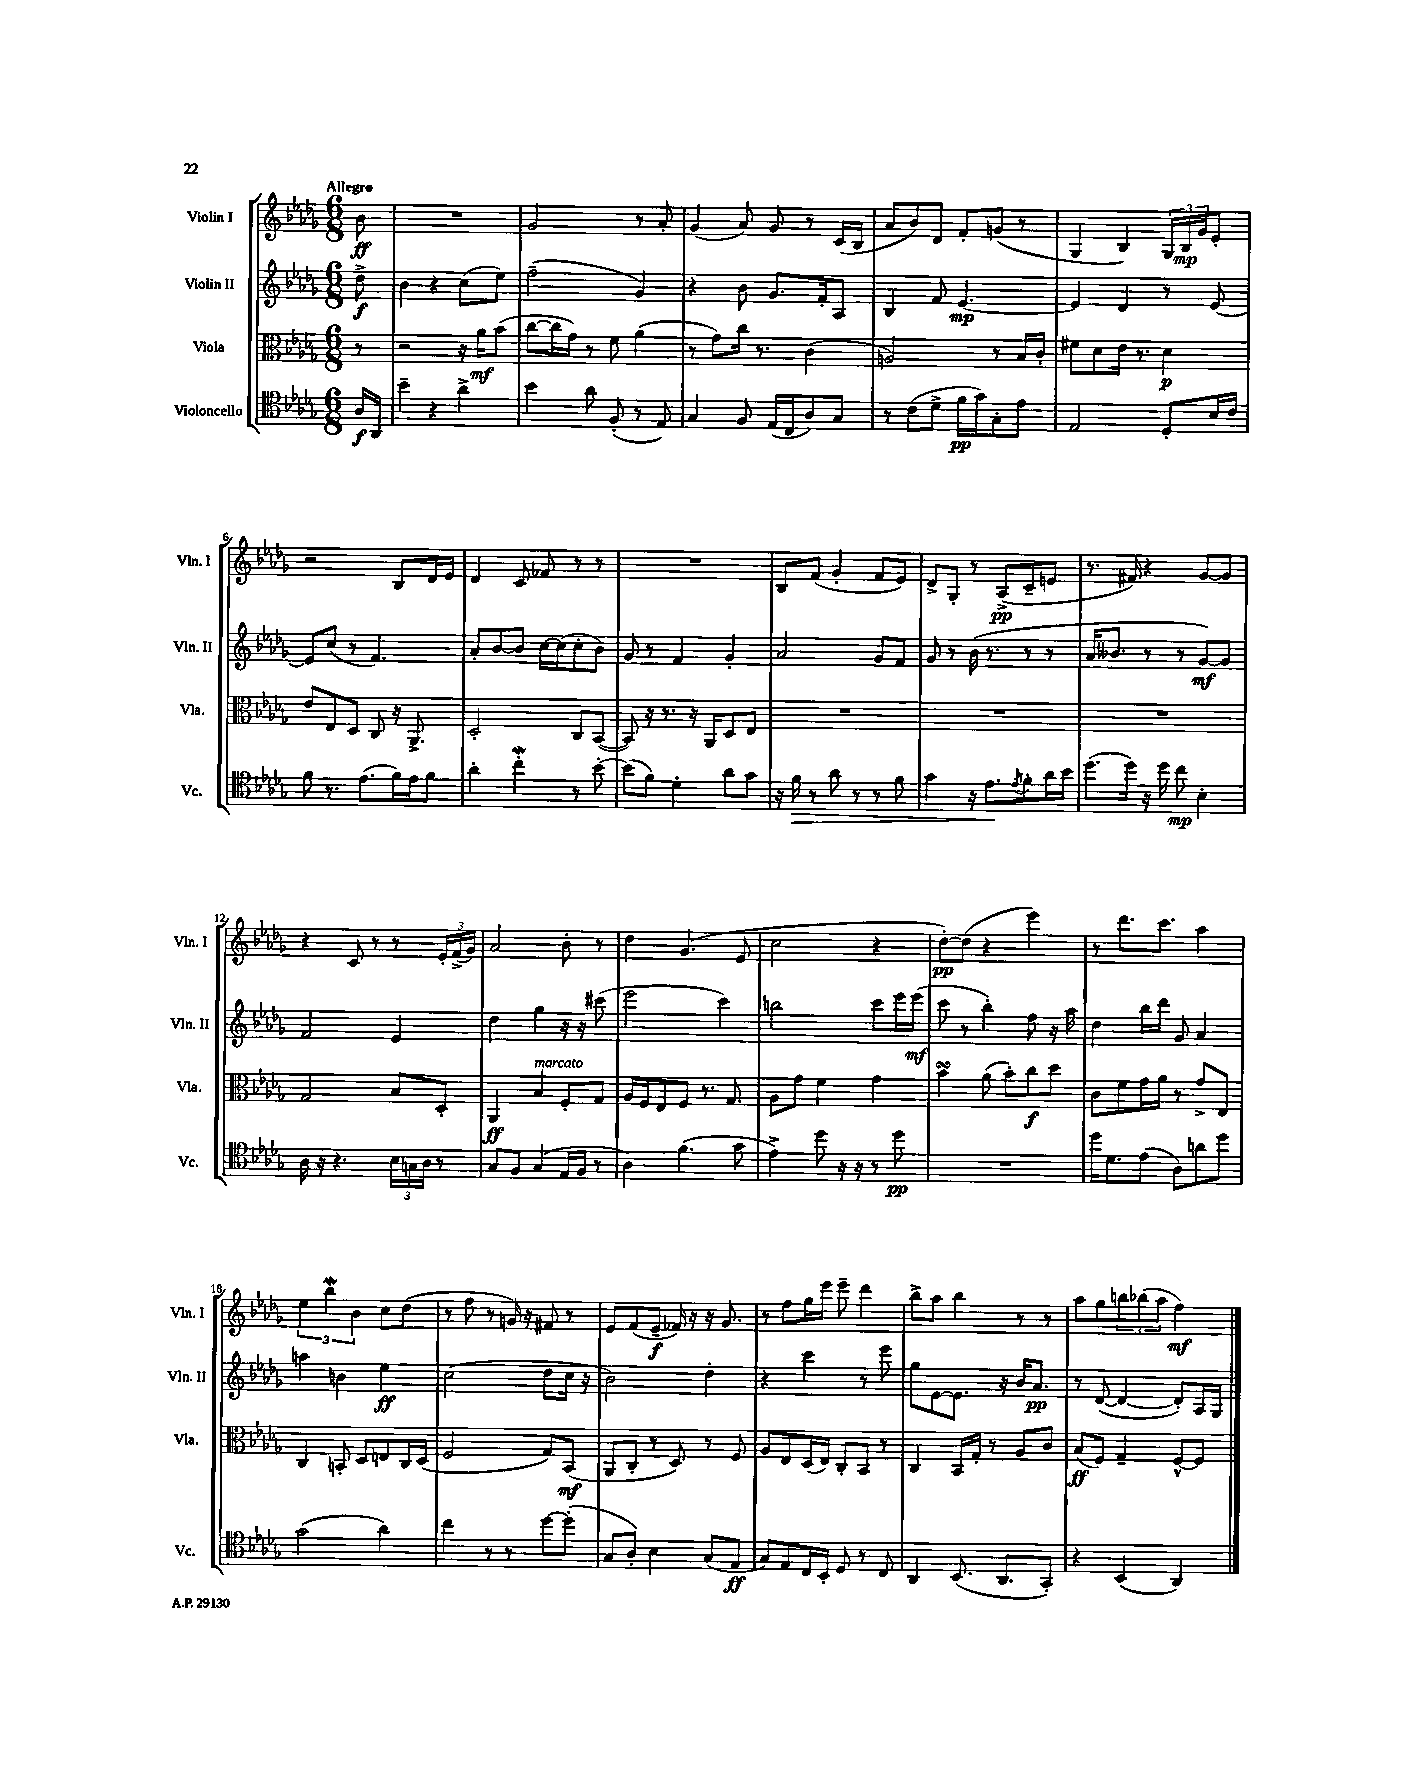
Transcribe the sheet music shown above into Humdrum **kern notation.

**kern	**dynam	**kern	**dynam	**kern	**dynam	**kern	**dynam
*part4	*part4	*part3	*part3	*part2	*part2	*part1	*part1
*staff4	*staff4	*staff3	*staff3	*staff2	*staff2	*staff1	*staff1
*I"Violoncello	*	*I"Viola	*	*I"Violin II	*	*I"Violin I	*
*I'Vc.	*	*I'Vla.	*	*I'Vln. II	*	*I'Vln. I	*
*clefC4	*	*clefC3	*	*clefG2	*	*clefG2	*
*k[b-e-a-d-g-]	*	*k[b-e-a-d-g-]	*	*k[b-e-a-d-g-]	*	*k[b-e-a-d-g-]	*
*M6/8	*	*M6/8	*	*M6/8	*	*M6/8	*
=	=	=	=	=	=	=	=
!	!	!	!	!	!	!LO:TX:a:B:t=Allegro	!
16A-/LL	f	8r	.	8dd-^\	f	8b-\	ff
16AA-/JJ	.	.	.	.	.	.	.
=1	=1	=1	=1	=1	=1	=1	=1
4b-~\	.	2r	.	4b-\	.	2.r	.
4r	.	.	.	4r	.	.	.
4a-^\	.	16r	.	(8cc\L	.	.	.
.	.	16a-\KL	mf	.	.	.	.
.	.	(8b-\J	.	8ee-\J)	.	.	.
=2	=2	=2	=2	=2	=2	=2	=2
4b-\	.	[8cc\L	.	(2ff~\	.	2g-/	.
.	.	16cc\L]	.	.	.	.	.
.	.	16g-\JJ)	.	.	.	.	.
8a-\	.	8r	.	.	.	.	.
(8F'/	.	8f\	.	.	.	.	.
8r	.	(4a-\	.	4g-/)	.	8r	.
8E-/)	.	.	.	.	.	8a-'/	.
=3	=3	=3	=3	=3	=3	=3	=3
4G-/	.	8r	.	4r	.	(4g-/	.
.	.	8g-\L)	.	.	.	.	.
8F/	.	16cc\Jk	.	8b-\	.	8a-/)	.
.	.	8.r	.	.	.	.	.
(16E-/LL	.	.	.	8.g-/L	.	8g-/	.
16C/J	.	.	.	.	.	.	.
8A-/)	.	(4c\	.	.	.	8r	.
.	.	.	.	16f'/k	.	.	.
8G-/J	.	.	.	8A-/J	.	(16c/LL	.
.	.	.	.	.	.	16B-/JJ	.
=4	=4	=4	=4	=4	=4	=4	=4
8r	.	2An/)	.	4B-/	.	8a-/L	.
(8c\L	.	.	.	.	.	8b-/)	.
8d-^\J	.	.	.	8f/	.	8d-/J	.
16f\LL	pp	.	.	[4.e-/	mp	8f'/L	.
16g-\J)	.	.	.	.	.	.	.
8G-'\	.	8r	.	.	.	(8gn/J	.
8e-\J	.	16B-/LL	.	.	.	8r	.
.	.	16c'/JJ	.	.	.	.	.
=5	=5	=5	=5	=5	=5	=5	=5
2E-/	.	8f#X\L	.	4e-/]	.	4G-/	.
.	.	8d-\	.	.	.	.	.
.	.	16e-\Jk	.	4d-/	.	4B-/)	.
.	.	8.r	.	.	.	.	.
8D-'/L	.	4d-\	p	8r	.	24G-/LL	.
.	.	.	.	.	.	24B-/	mp
.	.	.	.	.	.	24g-/J	.
16B-/L	.	.	.	[8e-/	.	8e-'/J	.
16c/JJ	.	.	.	.	.	.	.
!!LO:LB:g=z
=6	=6	=6	=6	=6	=6	=6	=6
8f\	.	8e-/L	.	8e-/L]	.	2r	.
8.r	.	8E-/	.	(8cc/J	.	.	.
.	.	8D-/J	.	8r	.	.	.
(8.e-\L	.	.	.	.	.	.	.
.	.	8C/	.	4.f/)	.	.	.
16f\L)	.	16r	.	.	.	8B-/L	.
16e-\J	.	8.AA-^/	.	.	.	.	.
8f\J	.	.	.	.	.	16d-/L	.
.	.	.	.	.	.	16e-/JJ	.
=7	=7	=7	=7	=7	=7	=7	=7
4a-'\	.	2D-'/	.	8a-'/L	.	4d-/	.
.	.	.	.	[8b-/	.	.	.
4ccW'\	.	.	.	8b-/J]	.	8c/	.
.	.	.	.	[16cc\LL	.	8f-X/	.
.	.	.	.	(16cc\J]	.	.	.
8r	.	8C/L	.	8cc'\	.	8r	.
[8b-'\	.	([8BB-/J	.	8b-\J)	.	8r	.
=8	=8	=8	=8	=8	=8	=8	=8
(8b-\L]	.	8BB-/])	.	8g-/	.	2.r	.
8f\J)	.	16r	.	8r	.	.	.
.	.	8.r	.	.	.	.	.
4d-'\	.	.	.	4f/	.	.	.
.	.	16r	.	.	.	.	.
.	.	16AA-/KL	.	.	.	.	.
8a-\L	.	8D-/	.	4g-'/	.	.	.
8g-\J	.	8E-/J	.	.	.	.	.
=9	=9	=9	=9	=9	=9	=9	=9
16r	.	2.r	.	2a-/	.	8B-/L	.
!	!LO:HP:b	!	!	!	!	!	!
16f\	>	.	.	.	.	.	.
8r	.	.	.	.	.	(8f/J	.
8a-\	.	.	.	.	.	4g-'/	.
8r	.	.	.	.	.	.	.
8r	.	.	.	8g-/L	.	8f/L	.
8f\	.	.	.	8f/J	.	8e-/J)	.
=10	=10	=10	=10	=10	=10	=10	=10
4g-\	.	2.r	.	8g-/	.	8d-^/L	.
.	.	.	.	8r	.	8G-'/J	.
16r	.	.	.	(16b-\	.	8r	.
8.e-\L	.	.	.	8.r	.	.	.
.	.	.	.	.	.	(8A-^/L	pp
8qe-/	.	.	.	.	.	.	.
8f'\	]	.	.	8r	.	8c~/	.
16a-\L	.	.	.	8r	.	8en/J	.
16b-\JJ	.	.	.	.	.	.	.
=11	=11	=11	=11	=11	=11	=11	=11
(8.dd-\L	.	2.r	.	16a-/KL	.	8.r	.
.	.	.	.	8.b--X/J	.	.	.
16dd-\Jk)	.	.	.	.	.	16f#X/)	.
16r	.	.	.	8r	.	4r	.
16dd-\	.	.	.	.	.	.	.
8cc\	mp	.	.	8r	.	.	.
4B-'\	.	.	.	[8g-/L)	mf	[8g-/L	.
.	.	.	.	8g-/J]	.	8g-/J]	.
!!LO:LB:g=z
=12	=12	=12	=12	=12	=12	=12	=12
16A-\	.	2G-/	.	2f/	.	4r	.
16r	.	.	.	.	.	.	.
4.r	.	.	.	.	.	.	.
.	.	.	.	.	.	8c/	.
.	.	.	.	.	.	8r	.
24B-\LL	.	8B-/L	.	4e-/	.	8r	.
24Gn\	.	.	.	.	.	.	.
24A-\JJ	.	.	.	.	.	.	.
8r	.	8D-'/J	.	.	.	24e-'/LL	.
.	.	.	.	.	.	(24f^/	.
.	.	.	.	.	.	24g-/JJ)	.
=13	=13	=13	=13	=13	=13	=13	=13
8G-/L	.	4AA-/	ff	4dd-\	.	2a-/	.
8F/J	.	.	.	.	.	.	.
!	!	!LO:TX:a:i:t=marcato	!	!	!	!	!
(4G-/	.	4B-/	.	4gg-\	.	.	.
16E-/LL	.	8F'/L	.	16r	.	8b-'\	.
16F/JJ	.	.	.	16r	.	.	.
8r	.	8G-/J	.	(8ccc#X\	.	8r	.
=14	=14	=14	=14	=14	=14	=14	=14
4A-\)	.	16A-/LL	.	2eee-\	.	4dd-\	.
.	.	16F/J	.	.	.	.	.
.	.	8E-/	.	.	.	.	.
(4.f\	.	8F/J	.	.	.	(4.g-/	.
.	.	8.r	.	.	.	.	.
.	.	.	.	4ccc\)	.	.	.
.	.	8.G-/	.	.	.	.	.
8g-\	.	.	.	.	.	8e-/	.
=15	=15	=15	=15	=15	=15	=15	=15
4e-^\)	.	8A-\L	.	2bbn\	.	2cc\	.
.	.	8g-\J	.	.	.	.	.
8dd-\	.	4f\	.	.	.	.	.
16r	.	.	.	.	.	.	.
16r	.	.	.	.	.	.	.
8r	.	4g-\	.	8ccc\L	.	4r	.
8dd-\	pp	.	.	16eee-\L	.	.	.
.	.	.	.	(16eee-\JJ	mf	.	.
=16	=16	=16	=16	=16	=16	=16	=16
2.r	.	4b-sSSS\	.	8ccc\	.	[8dd-'\L)	pp
.	.	.	.	8r	.	(8dd-\J]	.
.	.	(8a-\	.	4bb-'\)	.	4r	.
.	.	8b-'\L)	.	.	.	.	.
.	.	8cc\	f	8ff\	.	4eee-\)	.
.	.	8dd-\J	.	16r	.	.	.
.	.	.	.	16aa-\	.	.	.
=17	=17	=17	=17	=17	=17	=17	=17
16dd-\KL	.	8c\L	.	4dd-\	.	8r	.
8.d-\	.	.	.	.	.	.	.
.	.	8f\	.	.	.	8.ddd-\L	.
(8e-\J	.	16g-\L	.	16bb-\LL	.	.	.
.	.	16a-\JJ	.	16ddd-\JJ	.	8.ccc\J	.
8A-\L)	.	8r	.	8g-/	.	.	.
8an\	.	8g-^/L	.	4a-/	.	4aa-\	.
8dd-\J	.	8E-/J	.	.	.	.	.
!!LO:LB:g=z
=18	=18	=18	=18	=18	=18	=18	=18
(2g-\	.	4C/	.	4aan\	.	6ee-\	.
.	.	.	.	.	.	6bb-W\	.
.	.	8BBn'/	.	4bn\	.	.	.
.	.	.	.	.	.	6b-\	.
.	.	8D-/L	.	.	.	.	.
4a-\)	.	8En/	.	4ee-\	ff	8cc\L	.
.	.	16C/L	.	.	.	(8dd-\J	.
.	.	(16D-/JJ	.	.	.	.	.
=19	=19	=19	=19	=19	=19	=19	=19
4cc\	.	2F/	.	(2cc\	.	8r	.
.	.	.	.	.	.	8ff\	.
8r	.	.	.	.	.	8r	.
8r	.	.	.	.	.	16gn/)	.
.	.	.	.	.	.	16r	.
[8dd-\L	.	8G-/L)	.	8dd-\L	.	8f#X/	.
(8dd-'\J]	.	(8BB-/J	mf	16cc\Jk	.	8r	.
.	.	.	.	16r	.	.	.
=20	=20	=20	=20	=20	=20	=20	=20
8G-/L	.	8AA-/L	.	2b-\)	.	8e-/L	.
8A-'/J)	.	8C'/J	.	.	.	(8f/	.
4B-\	.	8r	.	.	.	8e-~/J	f
.	.	8D-/)	.	.	.	16f-X/)	.
.	.	.	.	.	.	16r	.
(8G-/L	.	8r	.	4dd-'\	.	16r	.
.	.	.	.	.	.	8.g-/	.
8E-/J	ff	8F/	.	.	.	.	.
=21	=21	=21	=21	=21	=21	=21	=21
8G-/L)	.	8A-/L	.	4r	.	8r	.
8E-/	.	8E-/	.	.	.	8ff\L	.
16C/L	.	(16D-/L	.	4ccc\	.	16gg-\L	.
16BB-'/JJ	.	16E-/JJ)	.	.	.	16eee-\JJ	.
8D-/	.	8C'/L	.	.	.	8eee-~\	.
8r	.	8BB-/J	.	8r	.	4ddd-\	.
8C/	.	8r	.	8eee-\	.	.	.
=22	=22	=22	=22	=22	=22	=22	=22
4AA-/	.	4C/	.	8gg-\L	.	8bb-^\L	.
.	.	.	.	[8e-\	.	8aa-\J	.
(8.BB-/	.	16BB-/LL	.	8.e-\J]	.	4bb-\	.
.	.	16G-'/JJ	.	.	.	.	.
.	.	8r	.	.	.	.	.
8.AA-/L	.	.	.	16r	.	.	.
.	.	8A-/L	.	16b-/KL	.	8r	.
.	.	.	.	8.a-/J	pp	.	.
8GG-'/J)	.	8c/J	.	.	.	8r	.
=23	=23	=23	=23	=23	=23	=23	=23
4r	.	(8B-/L	ff	8r	.	8aa-\L	.
.	.	8F/J)	.	([8d-/	.	8gg-\	.
(4BB-/	.	4G-~/	.	4d-/_	.	12bbn\	.
.	.	.	.	.	.	(12bb-X\	.
.	.	.	.	.	.	12aa-\J	.
4AA-/)	.	[8F^^/L	.	8d-'/L])	.	4ff\)	mf
.	.	8F/J]	.	16A-/L	.	.	.
.	.	.	.	16G-/JJ	.	.	.
==	==	==	==	==	==	==	==
*-	*-	*-	*-	*-	*-	*-	*-
